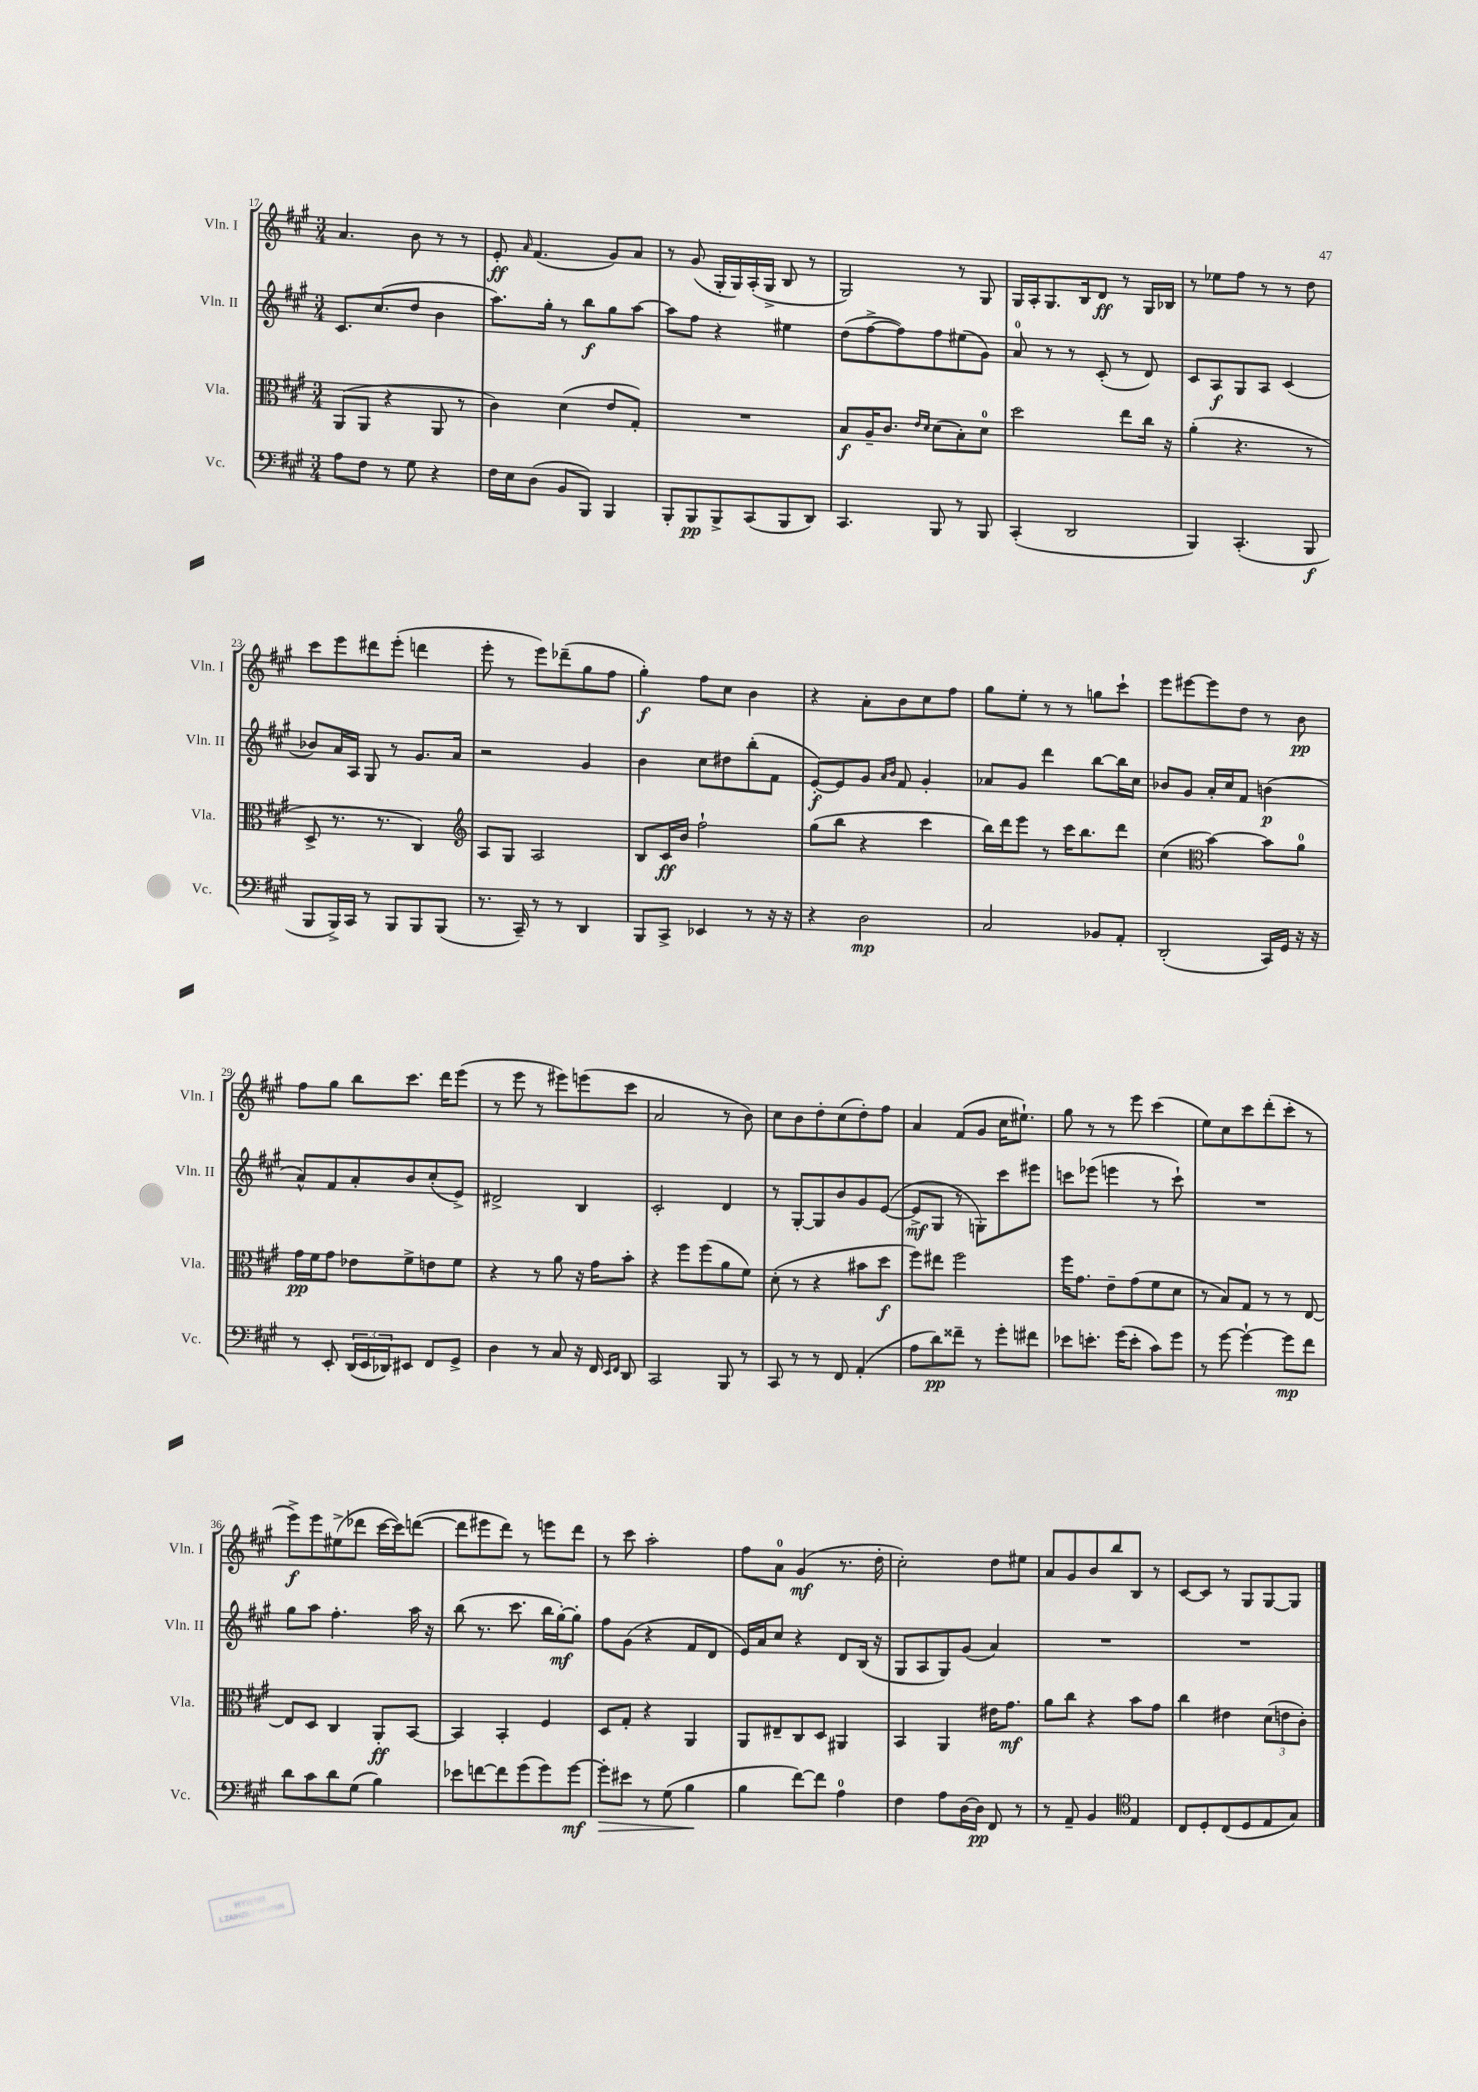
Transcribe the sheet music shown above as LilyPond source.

<<
\new StaffGroup <<
\new Staff = "s0" \with { instrumentName = "Vln. I" shortInstrumentName = "Vln. I" } {
    \clef treble \key a \major \numericTimeSignature \time 3/4
    a'4. b'8 r8 r8 |
    e'8-.\ff \grace { a'16 } fis'4.( gis'8) a'8 |
    r8 gis'8( gis16-. gis16) a16-.( gis16-> b8 r8 |
    gis2) r8 gis8 |
    gis16 a16-. gis8. b16 d'8\ff r8 gis16 bes16 |
    r8 ees''8 fis''8 r8 r8 d''8 |
    cis'''8 e'''8 dis'''8 e'''8-.( d'''4 |
    e'''8-. r8 e'''8) des'''8--( gis''8 fis''8 |
    gis''4-.\f) fis''8 cis''8 b'4 |
    r4 a'8-. b'8 cis''8 fis''8 |
    gis''8 e''8-. r8 r8 g''8 cis'''8-! |
    e'''8 eis'''8~ eis'''8 d''8 r8 b'8\pp |
    fis''8 gis''8 b''8 cis'''8. d'''16 e'''8( |
    r8 e'''8 r8 eis'''8) e'''8( cis'''8 |
    a'2 r8 b'8) |
    cis''8 b'8 d''8-. cis''8( d''8-.) fis''8 |
    a'4 fis'8( gis'8 cis''16 eis''8.-!) |
    gis''8 r8 r8 e'''8 cis'''4( |
    e''8) cis''8 cis'''8 d'''8-.( cis'''8-. r8 |
    e'''8->\f) e'''8 eis''8->( des'''8 cis'''16~ cis'''16) d'''8~( |
    d'''8 eis'''8 d'''8) r8 e'''8 d'''8 |
    r8 cis'''8 a''2-. |
    fis''8 a'8-0 gis'4\mf( r8. d''16-. |
    cis''2-.) d''8 eis''8 |
    a'8 gis'8 b'8 b''8 b8 r8 |
    cis'8~ cis'8 r8 gis8 gis8~ gis8 \bar "|." |
}
\new Staff = "s1" \with { instrumentName = "Vln. II" shortInstrumentName = "Vln. II" } {
    \clef treble \key a \major \numericTimeSignature \time 3/4
    cis'8. cis''8.( d''8 b'4 |
    a''8.) gis''16-. r8 b''8\f gis''8 a''8~ |
    a''8 fis''8 r4 eis''4 |
    d''8( fis''8~-> fis''8) fis''8 eis''8( gis'8) |
    a'8-0 r8 r8 cis'8-.( r8 d'8) |
    cis'8 a8\f gis8 a8 cis'4( |
    bes'8) a'16 a16 gis8 r8 gis'8. a'16 |
    r2 gis'4 |
    b'4 cis''8 dis''8 b''8-.( fis'8 |
    e'8~-.\f) e'8 gis'8 \grace { a'16 b'16 } fis'8 gis'4-. |
    aes'8 gis'8 d'''4 b''8~ b''16 cis''16 |
    bes'8 gis'8 a'16-. cis''16 fis'8 b'4\p( |
    a'8-^) fis'8 a'8-. b'8 cis''8-.( e'8->) |
    dis'2-> b4 |
    cis'2-. d'4 |
    r8 gis8~-. gis8 b'8 gis'8 e'8~( |
    e'8->\mf gis8 r8 g8-.) cis'''8 eis'''8 |
    c'''8 ees'''8( e'''4 r8 c'''8-!) |
    R2. |
    gis''8 a''8 fis''4.-. a''16 r16 |
    b''8( r8. cis'''8. b''16 gis''16~-.\mf) gis''8-. |
    fis''8 gis'8( r4 fis'8 d'8 |
    e'16) a'16 cis''8 r4 d'8 b16( r16 |
    gis8 a8 gis8) gis'8( a'4) |
    R2. |
    R2. \bar "|." |
}
\new Staff = "s2" \with { instrumentName = "Vla." shortInstrumentName = "Vla." } {
    \clef alto \key a \major \numericTimeSignature \time 3/4
    a,8( a,8 r4 a,8 r8 |
    cis'4) d'4( e'8 gis8-.) |
    R2. |
    b8\f a16-- cis'8. \grace { e'16 d'16 } d'8( b8-.) d'8-0 |
    d''2 e''8 cis''16 r16 |
    a'4-.( r4. r8 |
    d8-> r8. r8. cis4) |
    \clef treble a8 gis8 a2 |
    b8 cis'16\ff b'16 fis''2-! |
    gis''8( b''8 r4 cis'''4 |
    b''16) d'''16 e'''8 r8 cis'''16 b''8. d'''8 |
    cis''4( \clef alto b'4~) b'8 a'8-0 |
    gis'16\pp fis'16 gis'8 ees'8 fis'8-> e'8 fis'8 |
    r4 r8 a'8 r16 gis'16 b'8-. |
    r4 fis''8 fis''8( a'8 fis'8) |
    d'8-.( r8 r4 bis'8 d''8\f |
    fis''8) eis''8 fis''2 |
    fis''16 gis'8. e'8-- gis'8( fis'8 d'8 |
    r8 b8) gis8 r8 r8 e8~ |
    e8 d8 cis4 a,8-.\ff b,8~ |
    b,4 b,4-. fis4 |
    d8 gis8-. r4 a,4 |
    a,8 eis8-- cis8 d8 ais,4 |
    b,4 a,4 eis'16 gis'8.\mf |
    a'8 cis''8 r4 b'8 gis'8 |
    cis''4 eis'4 \tuplet 3/2 { d'8( e'8 cis'8-.) } \bar "|." |
}
\new Staff = "s3" \with { instrumentName = "Vc." shortInstrumentName = "Vc." } {
    \clef bass \key a \major \numericTimeSignature \time 3/4
    a8 fis8 r8 gis8 r4 |
    fis16 e16 d8( b,8 b,,8) b,,4 |
    b,,8-. b,,8\pp b,,8-> cis,8( b,,8 d,8) |
    cis,4. b,,8 r8 b,,8 |
    cis,4-.( d,2 |
    b,,4) cis,4.-.( b,,8\f |
    b,,8 b,,16->) cis,16 r8 b,,8 b,,8 b,,8( |
    r8. cis,16--) r8 r8 d,4 |
    b,,8 cis,8-> ees,4 r8 r16 r16 |
    r4 d2\mp |
    cis2 bes,8 a,8-. |
    d,2-.( cis,16) gis,16 r16 r16 |
    r8 e,8-. \tuplet 3/2 { d,16( e,16 des,16) } eis,8 fis,8 gis,8-> |
    d4 r8 cis8 r16 fis,16 \grace { e,16 fis,16 } d,8 |
    cis,2 b,,8 r8 |
    cis,8 r8 r8 fis,8 a,4-.( |
    a8 d'8\pp) fisis'8-- r8 gis'8-. fis'8 |
    ees'8 e'8.-. gis'16( e'8-. cis'8) gis'8 |
    r8 gis'8~ gis'4~-! gis'8\mp fis'8 |
    d'8 cis'8 d'8 gis8( b4) |
    ees'8 f'8~ f'8 gis'8( gis'8) gis'8~\mf |
    gis'8-.\> eis'8 r8 gis8( b4\! |
    b4 fis'8~) fis'8 a4-0 |
    fis4 a8 d16~ d16\pp fis,8 r8 |
    r8 a,8-- b,4 \clef tenor e4 |
    cis8 d8-. cis8( d8 e8 gis8) \bar "|." |
}
>>
>>
\layout { \context { \Score currentBarNumber = #17 } }
